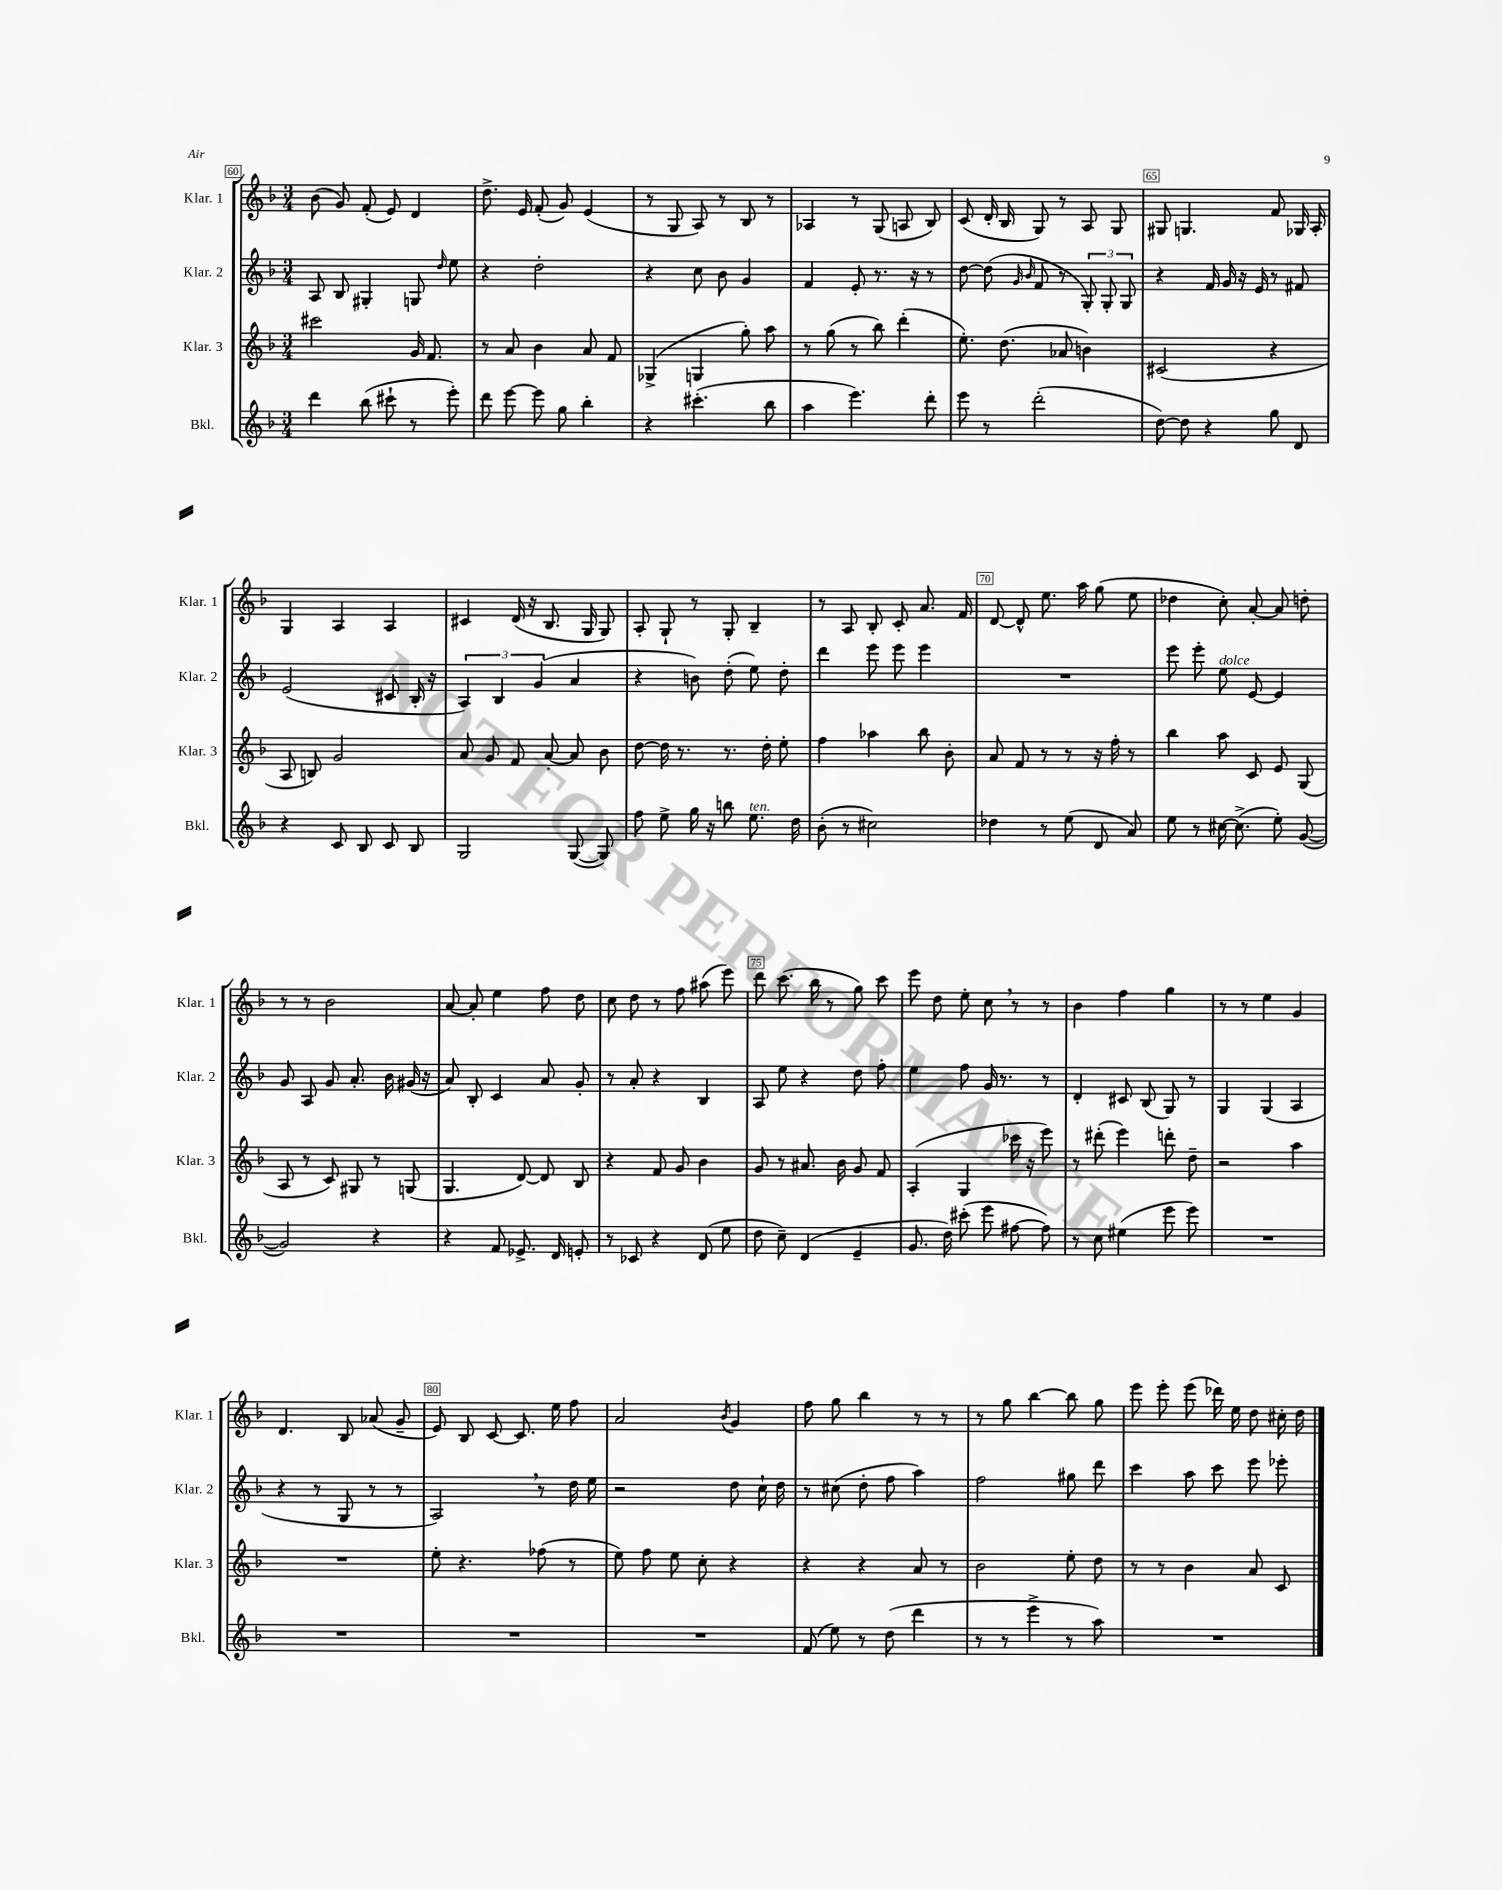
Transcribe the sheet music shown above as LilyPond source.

<<
\new StaffGroup <<
\new Staff = "s0" \with { instrumentName = "Klar. 1" shortInstrumentName = "Klar. 1" } {
    \clef treble \key f \major \numericTimeSignature \time 3/4
    \autoBeamOff bes'8( g'8) f'8-.( e'8) d'4 |
    d''8.-> e'16 f'8-.( g'8) e'4( |
    r8 g8 a8) r8 bes8 r8 |
    aes4 r8 g8( a8 bes8) |
    c'8( d'16-. bes16 g8) r8 a8 g8 |
    gis8 g4. f'8 ges16 a16-. |
    g4 a4 a4 |
    cis'4 d'16( r16 bes8. g16 g8) |
    a8-. g8-! r8 g8-. bes4-- |
    r8 a8 bes8-. c'8-. a'8. f'16 |
    d'8~ d'8-^ e''8. a''16 g''8( e''8 |
    des''4 c''8-.) a'8~-. a'8 d''8-. |
    r8 r8 bes'2 |
    a'8~ a'8-. e''4 f''8 d''8 |
    c''8 d''8 r8 f''8 ais''8( e'''8) |
    d'''8 c'''8.( bes''16 r8 g''8) c'''8 |
    e'''8 d''8 e''8-. c''8 \breathe r8 r8 |
    bes'4 f''4 g''4 |
    r8 r8 e''4 g'4 |
    d'4. bes8 aes'8( g'8-- |
    e'8) bes8 c'8~ c'8. e''16 f''8 |
    a'2 \acciaccatura { bes'8 } g'4 |
    f''8 g''8 bes''4 r8 r8 |
    r8 g''8 bes''4~ bes''8 g''8 |
    e'''8 e'''8-. e'''8( des'''16) e''16 d''8 cis''16-. d''16 \bar "|." |
}
\new Staff = "s1" \with { instrumentName = "Klar. 2" shortInstrumentName = "Klar. 2" } {
    \clef treble \key f \major \numericTimeSignature \time 3/4
    \autoBeamOff a8 bes8 gis4-. g8 \grace { d''16 } e''8 |
    r4 d''2-. |
    r4 c''8 bes'8 g'4 |
    f'4 e'8-. r8. r16 r8 |
    d''8~ d''8( \grace { g'16 bes'16 } f'8 r8 \tuplet 3/2 { g8-.) g8-. g8 } |
    r4 f'16 g'16 r16 e'16 r8 fis'8 |
    e'2( cis'8 bes16-. r16 |
    \tuplet 3/2 { a4) bes4 g'4( } a'4 |
    r4 b'8) d''8-.( e''8) d''8-. |
    d'''4 e'''8 e'''8 e'''4 |
    R2. |
    e'''8 e'''8-. e''8^\markup { \italic "dolce" } e'8~ e'4 |
    g'8 a8 g'8 a'8.-. bes'16 gis'16( r16 |
    a'8) bes8-. c'4 a'8 g'8-. |
    r8 a'8-. r4 bes4 |
    a8 e''8 r4 d''8 f''8-. |
    e''4 f''8 g'16 r8. r8 |
    d'4-. cis'8 bes8( g8) r8 |
    g4 g4( a4 |
    r4 r8 g8 r8 r8 |
    a2) \breathe r8 d''16 e''16 |
    r2 d''8 c''16-! d''16 |
    r8 cis''8( d''8-. f''8 a''4) |
    f''2 gis''8 d'''8 |
    c'''4 a''8 c'''8 e'''8 ees'''8-. \bar "|." |
}
\new Staff = "s2" \with { instrumentName = "Klar. 3" shortInstrumentName = "Klar. 3" } {
    \clef treble \key f \major \numericTimeSignature \time 3/4
    \autoBeamOff cis'''2 g'16 f'8. |
    r8 a'8 bes'4 a'8 f'8 |
    ges4->( g4 g''8-.) a''8 |
    r8 g''8( r8 bes''8) d'''4-.( |
    e''8.-.) d''8.( aes'8 b'4) |
    cis'2( r4 |
    a8 b8) g'2 |
    a'8 g'8 f'8 a'8~-. a'8 bes'8 |
    d''8~ d''16 r8. r8. d''16-. e''8-. |
    f''4 aes''4 bes''8 bes'8-. |
    a'8 f'8 r8 r8 r16 f''16-. r8 |
    bes''4 a''8 c'8 e'8 g8( |
    a8 r8 c'8) gis8 r8 g8( |
    g4. d'8~) d'8 bes8 |
    r4 f'8 g'8 bes'4 |
    g'8 r8 ais'8. bes'16 g'8 f'8 |
    a4-.( g4 ces'''16 r16 e'''8) |
    r8 dis'''8-.( e'''4) d'''8-. d''8-- |
    r2 a''4 |
    R2. |
    e''8-. r4. fes''8( r8 |
    e''8) f''8 e''8 c''8-. r4 |
    r4 r4 a'8 r8 |
    bes'2 e''8-. d''8 |
    r8 r8 bes'4 a'8 c'8 \bar "|." |
}
\new Staff = "s3" \with { instrumentName = "Bkl." shortInstrumentName = "Bkl." } {
    \clef treble \key f \major \numericTimeSignature \time 3/4
    \autoBeamOff d'''4 bes''8( cis'''8-! r8 e'''8-.) |
    d'''8 e'''8~ e'''8 g''8 bes''4-. |
    r4 cis'''4.-.( bes''8 |
    a''4 e'''4.) d'''8-. |
    e'''8 r8 d'''2-.( |
    d''8~) d''8 r4 g''8 d'8 |
    r4 c'8 bes8 c'8 bes8 |
    g2 g8~( g8) |
    f''8 e''8-> g''16 r16 b''8 e''8.^\markup { \italic "ten." } d''16 |
    bes'8-.( r8 cis''2) |
    des''4 r8 e''8( d'8 a'8) |
    e''8 r8 cis''16~ cis''8.->( e''8-.) g'8~( |
    g'2) r4 |
    r4 f'8 ees'8.-> d'16 e'8-. |
    r8 ces'8 r4 d'8( e''8 |
    d''8 c''8--) d'4( e'4-- |
    g'8. d''16) cis'''8-.( e'''8 fis''8~ fis''8) |
    r8 c''8 eis''4( e'''8 e'''8) |
    R2. |
    R2. |
    R2. |
    R2. |
    f'8( e''8) r8 d''8( d'''4 |
    r8 r8 e'''4-> r8 a''8) |
    R2. \bar "|." |
}
>>
>>
\layout { \context { \Score currentBarNumber = #60 \override BarNumber.break-visibility = ##(#f #t #t) barNumberVisibility = #(every-nth-bar-number-visible 5) \override BarNumber.stencil = #(make-stencil-boxer 0.1 0.3 ly:text-interface::print) } }
